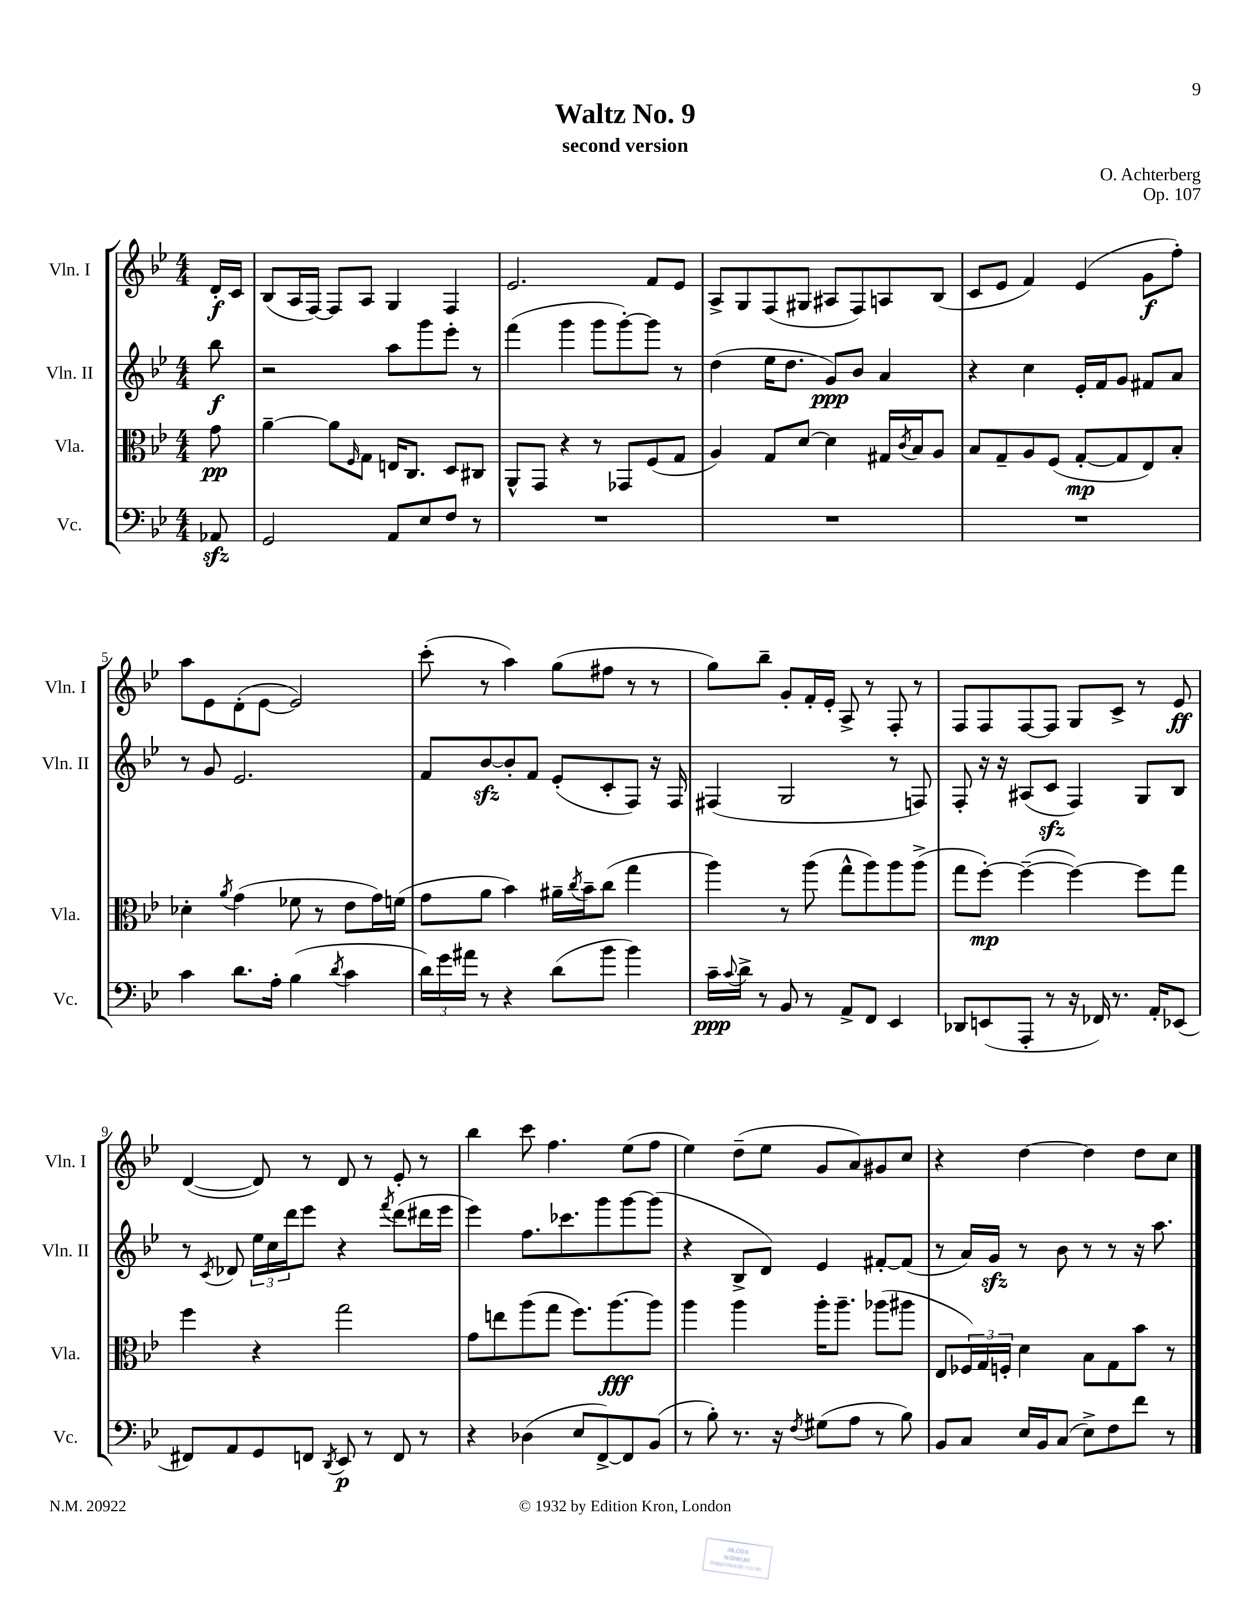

**kern	**kern	**kern	**kern
*staff4	*staff3	*staff2	*staff1
*clefF4	*clefC3	*clefG2	*clefG2
*k[b-e-]	*k[b-e-]	*k[b-e-]	*k[b-e-]
*M4/4	*M4/4	*M4/4	*M4/4
8AA-	8g	8bb-	16d'
.	.	.	16c
=	=	=	=
2GG	[4a~	2r	(8B-
.	.	.	16A
.	.	.	[16F)
.	8a]	.	8F]
.	16qqF	.	.
.	8G	.	8A
8AA	16E	8aa	4G
.	8.C	.	.
8E-	.	8ggg	.
8F	8D	8eee-'	4F
8r	8C#	8r	.
=	=	=	=
1r	8AA^^	(4fff	2.e-
.	8GG	.	.
.	4r	4ggg	.
.	8r	8ggg	.
.	8GG-	[8ggg')	.
.	(8F	8ggg]	8f
.	8G	8r	8e-
=	=	=	=
1r	4A)	(4dd	8A^
.	.	.	8G
.	8G	16ee-	(8F
.	.	8.dd	.
.	[8d	.	8G#
.	4d]	8g)	8A#
.	.	8b-	8F)
.	16G#	4a	8A
.	8qc	.	.
.	16B-	.	.
.	8A	.	(8B-
=	=	=	=
1r	8B-	4r	8c
.	8G~	.	8e-
.	8A	4cc	4f)
.	(8F	.	.
.	[8G'	16e-'	(4e-
.	.	16f	.
.	8G]	8g	.
.	8E-)	8f#	8g
.	8B-'	8a	8ff')
=	=	=	=
4c	4d-'	8r	8aa
.	.	8g	8e-
.	8qa	.	.
8.d	(4g	2.e-	(8d'
.	.	.	[8e-
16A'	.	.	.
(4B-	8f-	.	2e-])
.	8r	.	.
8qd	.	.	.
4c	8e-	.	.
.	16g)	.	.
.	(16f	.	.
=	=	=	=
24d)	8g	8f	(8ccc'
24g	.	.	.
24a#	.	.	.
8r	8a	[8b-	8r
4r	4b-)	8b-']	4aa)
.	.	8f	.
(8d	16a#~	(8e-'	(8gg
.	8qcc	.	.
.	16b-~	.	.
8b-	(8cc	8c'	8ff#
4b-)	4gg	8F)	8r
.	.	16r	8r
.	.	16F	.
=	=	=	=
16c~	4aa)	(4F#	8gg)
8qqc	.	.	.
16d^	.	.	.
8r	.	.	8bb-~
8BB-	8r	2G	8g'
8r	(8aa	.	16f'
.	.	.	16e-'
8AA^	8gg^^	.	8A^
8FF	8aa)	.	8r
4EE-	8aa	8r	8F'
.	(8aa^	8F)	8r
=	=	=	=
8DD-	8gg	8F'	8F
(8EE	[8ff')	16r	8F
.	.	16r	.
8AAA'	(4ff~_	(8A#	[8F
8r	.	8c	8F]
16r	4ff_)	4F)	8G
16FF-)	.	.	.
8.r	.	.	8c^
.	8ff]	8G	8r
16AA'	.	.	.
(8EE-	8gg	8B-	8e-
=	=	=	=
8FF#)	4ff	8r	([4d
.	.	8qc	.
8AA	.	8d-	.
8GG	4r	24ee-	8d])
.	.	24cc	.
.	.	24ddd	.
8FF	.	8eee-	8r
8qDD	.	.	.
8EE-	2gg	4r	8d
8r	.	.	8r
.	.	8qfff	.
8FF	.	(8ddd	8e-'
8r	.	16ddd#	8r
.	.	16eee-	.
=	=	=	=
4r	8g	4eee-)	4bb-
.	8ee	.	.
(4D-	(8aa	8.ff	8ccc
.	8gg	.	4.ff
.	.	8.ccc-	.
8E-	8.ff)	.	.
[8FF^)	.	8ggg	.
.	[8.aa	.	.
8FF]	.	[8ggg	(8ee-
(8BB-	8aa]	(8ggg]	8ff
=	=	=	=
8r	4aa	4r	4ee-)
8B-')	.	.	.
8.r	4aa	8B-^	(8dd~
.	.	8d)	8ee-
16r	.	.	.
8qF	.	.	.
(8G#	16aa'	4e-	8g
.	8.aa~	.	.
8A	.	.	8a)
8r	(8aa-	[8f#'	8g#
8B-)	8aa#	(8f#]	8cc
=	=	=	=
8BB-	8E-	8r	4r
8C	24F-)	16a)	.
.	24G	.	.
.	.	16g	.
.	24F'	.	.
16E-	4d	8r	[4dd
16BB-	.	.	.
(8C	.	8b-	.
8E-^)	8B-	8r	4dd]
8F	8G	8r	.
8f	8b-	16r	8dd
.	.	8.aa	.
8r	8r	.	8cc
==	==	==	==
*-	*-	*-	*-
